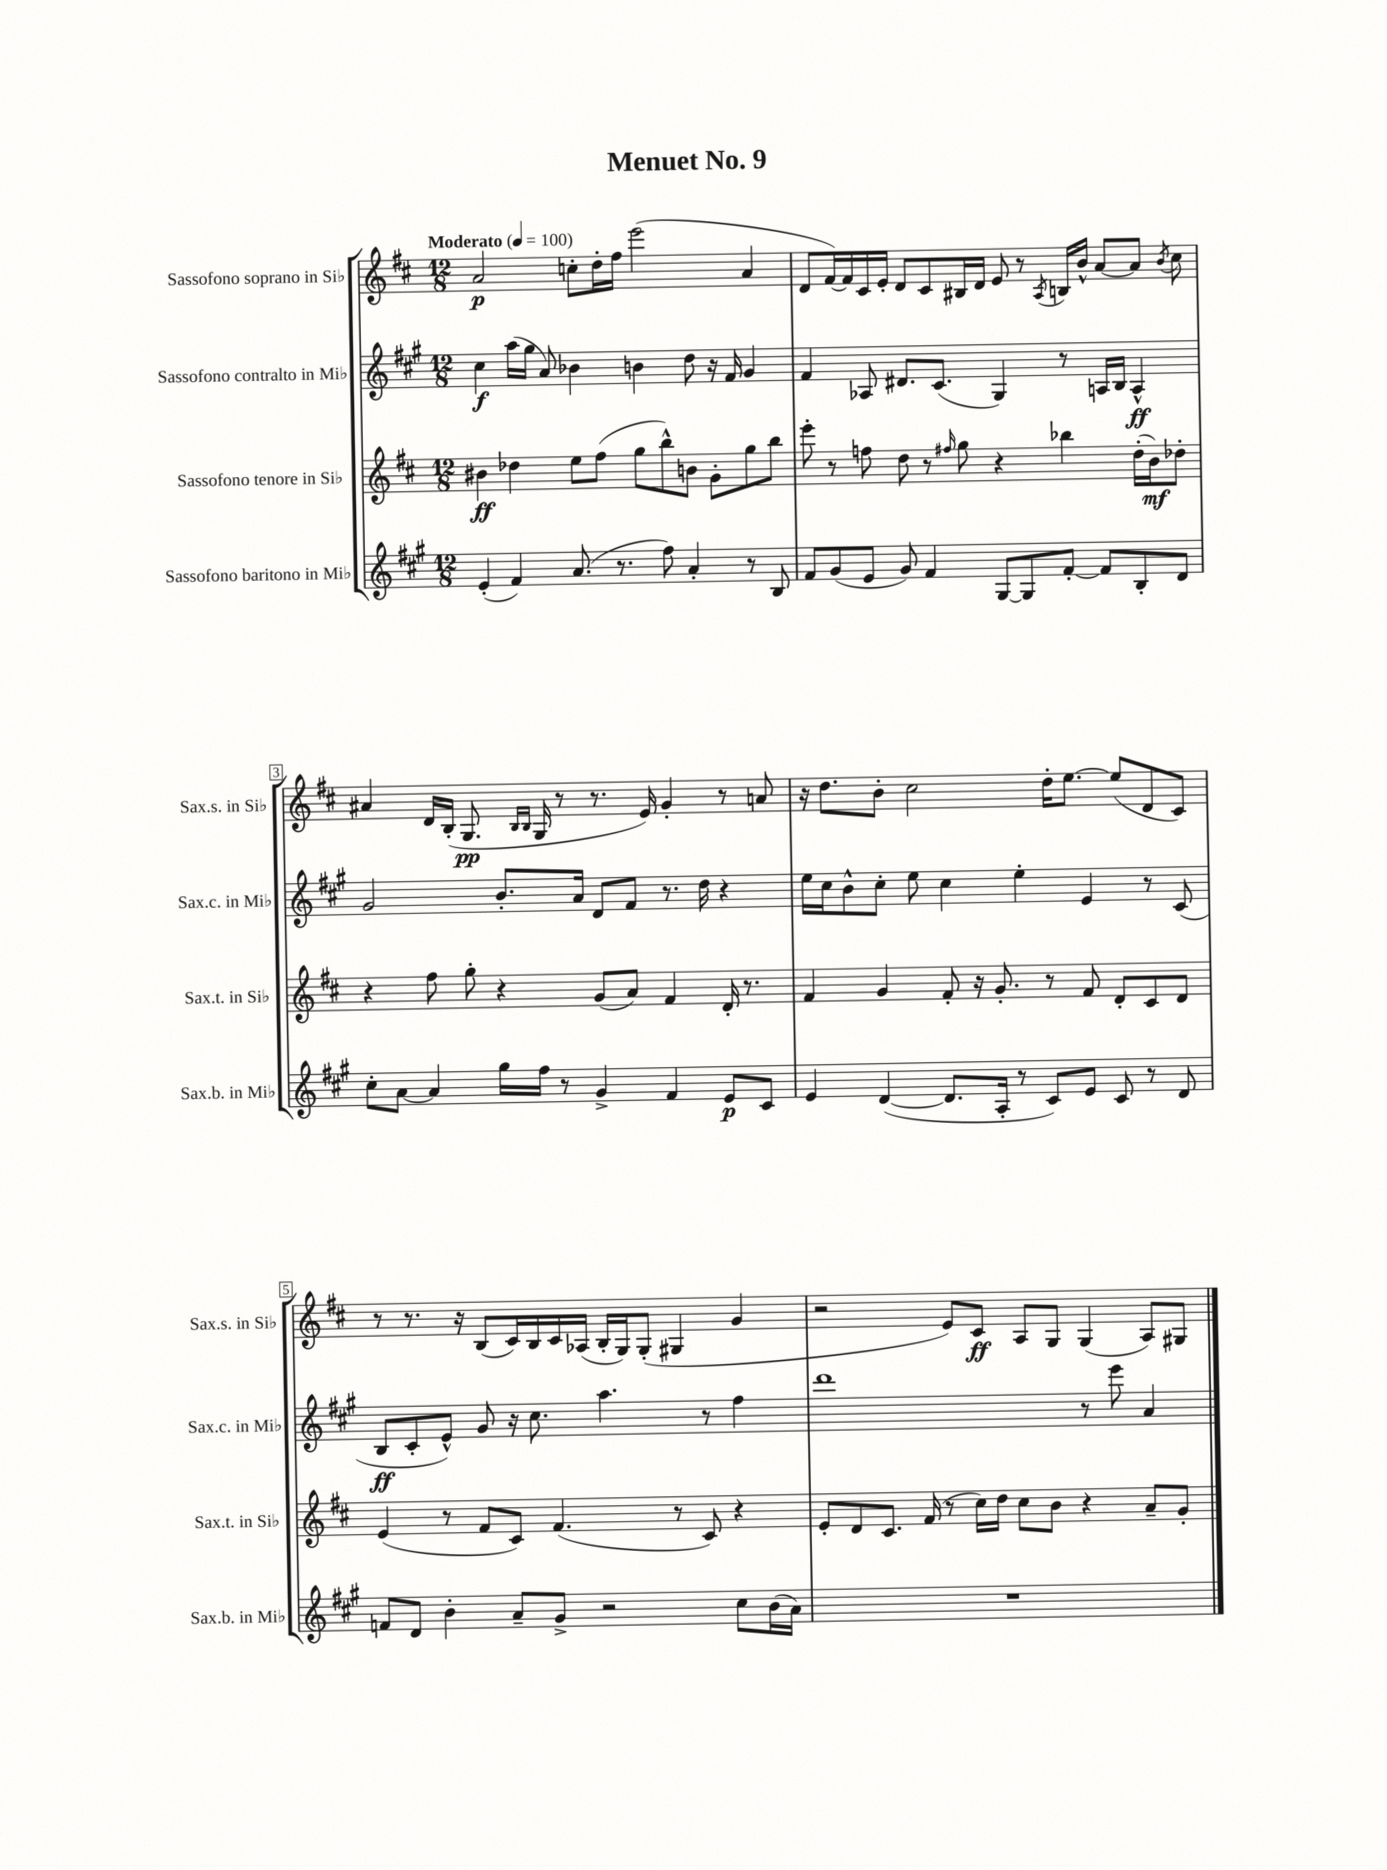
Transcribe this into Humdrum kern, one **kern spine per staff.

**kern	**dynam	**kern	**dynam	**kern	**dynam	**kern	**dynam
*part4	*part4	*part3	*part3	*part2	*part2	*part1	*part1
*staff4	*staff4	*staff3	*staff3	*staff2	*staff2	*staff1	*staff1
*I"Sassofono baritono in Mi♭	*	*I"Sassofono tenore in Si♭	*	*I"Sassofono contralto in Mi♭	*	*I"Sassofono soprano in Si♭	*
*I'Sax.b. in Mi♭	*	*I'Sax.t. in Si♭	*	*I'Sax.c. in Mi♭	*	*I'Sax.s. in Si♭	*
*clefG2	*	*clefG2	*	*clefG2	*	*clefG2	*
*k[f#c#g#]	*	*k[f#c#]	*	*k[f#c#g#]	*	*k[f#c#]	*
*M12/8	*	*M12/8	*	*M12/8	*	*M12/8	*
*MM100	*	*MM100	*	*MM100	*	*MM100	*
=1	=1	=1	=1	=1	=1	=1	=1
!	!	!	!	!	!	!LO:TX:a:B:t=Moderato	!
(4e'/	.	4b#X\	ff	4cc#\	f	2a/	p
4f#/)	.	4dd-X\	.	(16aa\LL	.	.	.
.	.	.	.	16gg#\JJ	.	.	.
.	.	.	.	8a/)	.	.	.
(8.a/	.	8ee\L	.	4b-X\	.	8ccn'\L	.
.	.	(8ff#\J	.	.	.	16dd'\L	.
8.r	.	.	.	.	.	16ff#\JJ	.
.	.	8gg\L	.	4bn\	.	(2eee\	.
8ff#\)	.	8bb^^\)	.	.	.	.	.
4a'/	.	8bn\J	.	8dd\	.	.	.
.	.	8g'\L	.	16r	.	.	.
.	.	.	.	16f#/	.	.	.
8r	.	8gg\	.	4g#/	.	4a/	.
8B/	.	8bb\J	.	.	.	.	.
=2	=2	=2	=2	=2	=2	=2	=2
8f#/L	.	8eee'\	.	4f#/	.	8d/L	.
(8g#/	.	8r	.	.	.	[16f#/L)	.
.	.	.	.	.	.	16f#/]	.
8e/J	.	8ffn\	.	8A-X/	.	16c#/	.
.	.	.	.	.	.	16e'/JJ	.
8g#/)	.	8dd\	.	8.d#X/L	.	8d/L	.
4f#/	.	8r	.	.	.	8c#/	.
.	.	.	.	(8.c#/J	.	.	.
.	.	16qqff#X/	.	.	.	.	.
.	.	8gg\	.	.	.	16B#X/L	.
.	.	.	.	.	.	16d/JJ	.
[8G#/L	.	4r	.	4G#/)	.	8e/	.
8G#/]	.	.	.	.	.	8r	.
.	.	.	.	.	.	8qA/	.
[8f#'/J	.	4bb-X\	.	8r	.	16Bn/LL	.
.	.	.	.	.	.	16b^^/JJ	.
8f#/L]	.	.	.	16An/LL	.	[8a/L	.
.	.	.	.	16B/JJ	.	.	.
8B'/	.	(16dd'\LL	.	4A^^/	ff	8a/J]	.
.	.	16b\J)	mf	.	.	.	.
.	.	.	.	.	.	8qb/	.
8d/J	.	8dd-X'\J	.	.	.	8cc#\	.
!!LO:LB:g=z
=3	=3	=3	=3	=3	=3	=3	=3
8cc#'\L	.	4r	.	2g#/	.	4a#X/	.
[8a\J	.	.	.	.	.	.	.
4a/]	.	8ff#\	.	.	.	16d/LL	.
.	.	.	.	.	.	(16B'/JJ	.
.	.	8gg'\	.	.	.	8.G/	pp
16gg#\LL	.	4r	.	8.b'/L	.	.	.
.	.	.	.	.	.	16qqB/LL	.
.	.	.	.	.	.	16qqB/JJ	.
16ff#\JJ	.	.	.	.	.	16G/	.
8r	.	.	.	.	.	8r	.
.	.	.	.	16a/Jk	.	.	.
4g#^/	.	(8g/L	.	8d/L	.	8.r	.
.	.	8a/J)	.	8f#/J	.	.	.
.	.	.	.	.	.	16e/)	.
4f#/	.	4f#/	.	8.r	.	4g'/	.
.	.	.	.	16dd\	.	.	.
8e/L	p	16d'/	.	4r	.	8r	.
.	.	8.r	.	.	.	.	.
8c#/J	.	.	.	.	.	8an/	.
=4	=4	=4	=4	=4	=4	=4	=4
4e/	.	4f#/	.	16ee\LL	.	16r	.
.	.	.	.	16cc#\J	.	8.dd\L	.
.	.	.	.	8b^^\	.	.	.
([4d/	.	4g/	.	8cc#'\J	.	8b'\J	.
.	.	.	.	8ee\	.	2cc#\	.
8.d/L]	.	8f#'/	.	4cc#\	.	.	.
.	.	16r	.	.	.	.	.
16A'/Jk	.	8.g'/	.	.	.	.	.
8r	.	.	.	4ee'\	.	.	.
8c#/L)	.	8r	.	.	.	16dd'\KL	.
.	.	.	.	.	.	[8.ee\J	.
8e/J	.	8f#/	.	4e/	.	.	.
8c#/	.	8d'/L	.	.	.	(8ee/L]	.
8r	.	8c#/	.	8r	.	8d/	.
8d/	.	8d/J	.	(8c#/	.	8c#/J)	.
!!LO:LB:g=z
=5	=5	=5	=5	=5	=5	=5	=5
8fn/L	.	(4e/	.	8B/L	ff	8r	.
8d/J	.	.	.	8c#'/	.	8.r	.
4b'\	.	8r	.	8e^^/J)	.	.	.
.	.	.	.	.	.	16r	.
.	.	8f#/L	.	8g#/	.	(8B/L	.
8a~/L	.	8c#/J)	.	16r	.	16c#/L)	.
.	.	.	.	8.cc#\	.	16B/	.
8g#^/J	.	(4.f#/	.	.	.	16c#/	.
.	.	.	.	.	.	(16A-X/JJ	.
2r	.	.	.	4.aa\	.	16B'/LL	.
.	.	.	.	.	.	16G/J)	.
.	.	.	.	.	.	(8G'/J	.
.	.	8r	.	.	.	4G#X/	.
.	.	8c#/)	.	8r	.	.	.
8cc#\L	.	4r	.	4ff#\	.	4g/	.
(16b\L	.	.	.	.	.	.	.
16a\JJ)	.	.	.	.	.	.	.
=6	=6	=6	=6	=6	=6	=6	=6
1.r	.	8e'/L	.	1ddd	.	2r	.
.	.	8d/	.	.	.	.	.
.	.	8.c#/J	.	.	.	.	.
.	.	(16f#/	.	.	.	.	.
.	.	8r	.	.	.	8e/L)	.
.	.	16cc#\LL)	.	.	.	8c#/J	ff
.	.	16dd\JJ	.	.	.	.	.
.	.	8cc#\L	.	.	.	8A/L	.
.	.	8b\J	.	.	.	8G/J	.
.	.	4r	.	8r	.	(4G/	.
.	.	.	.	8eee\	.	.	.
.	.	8a~/L	.	4a/	.	8A/L)	.
.	.	8g'/J	.	.	.	8G#X/J	.
==	==	==	==	==	==	==	==
*-	*-	*-	*-	*-	*-	*-	*-
